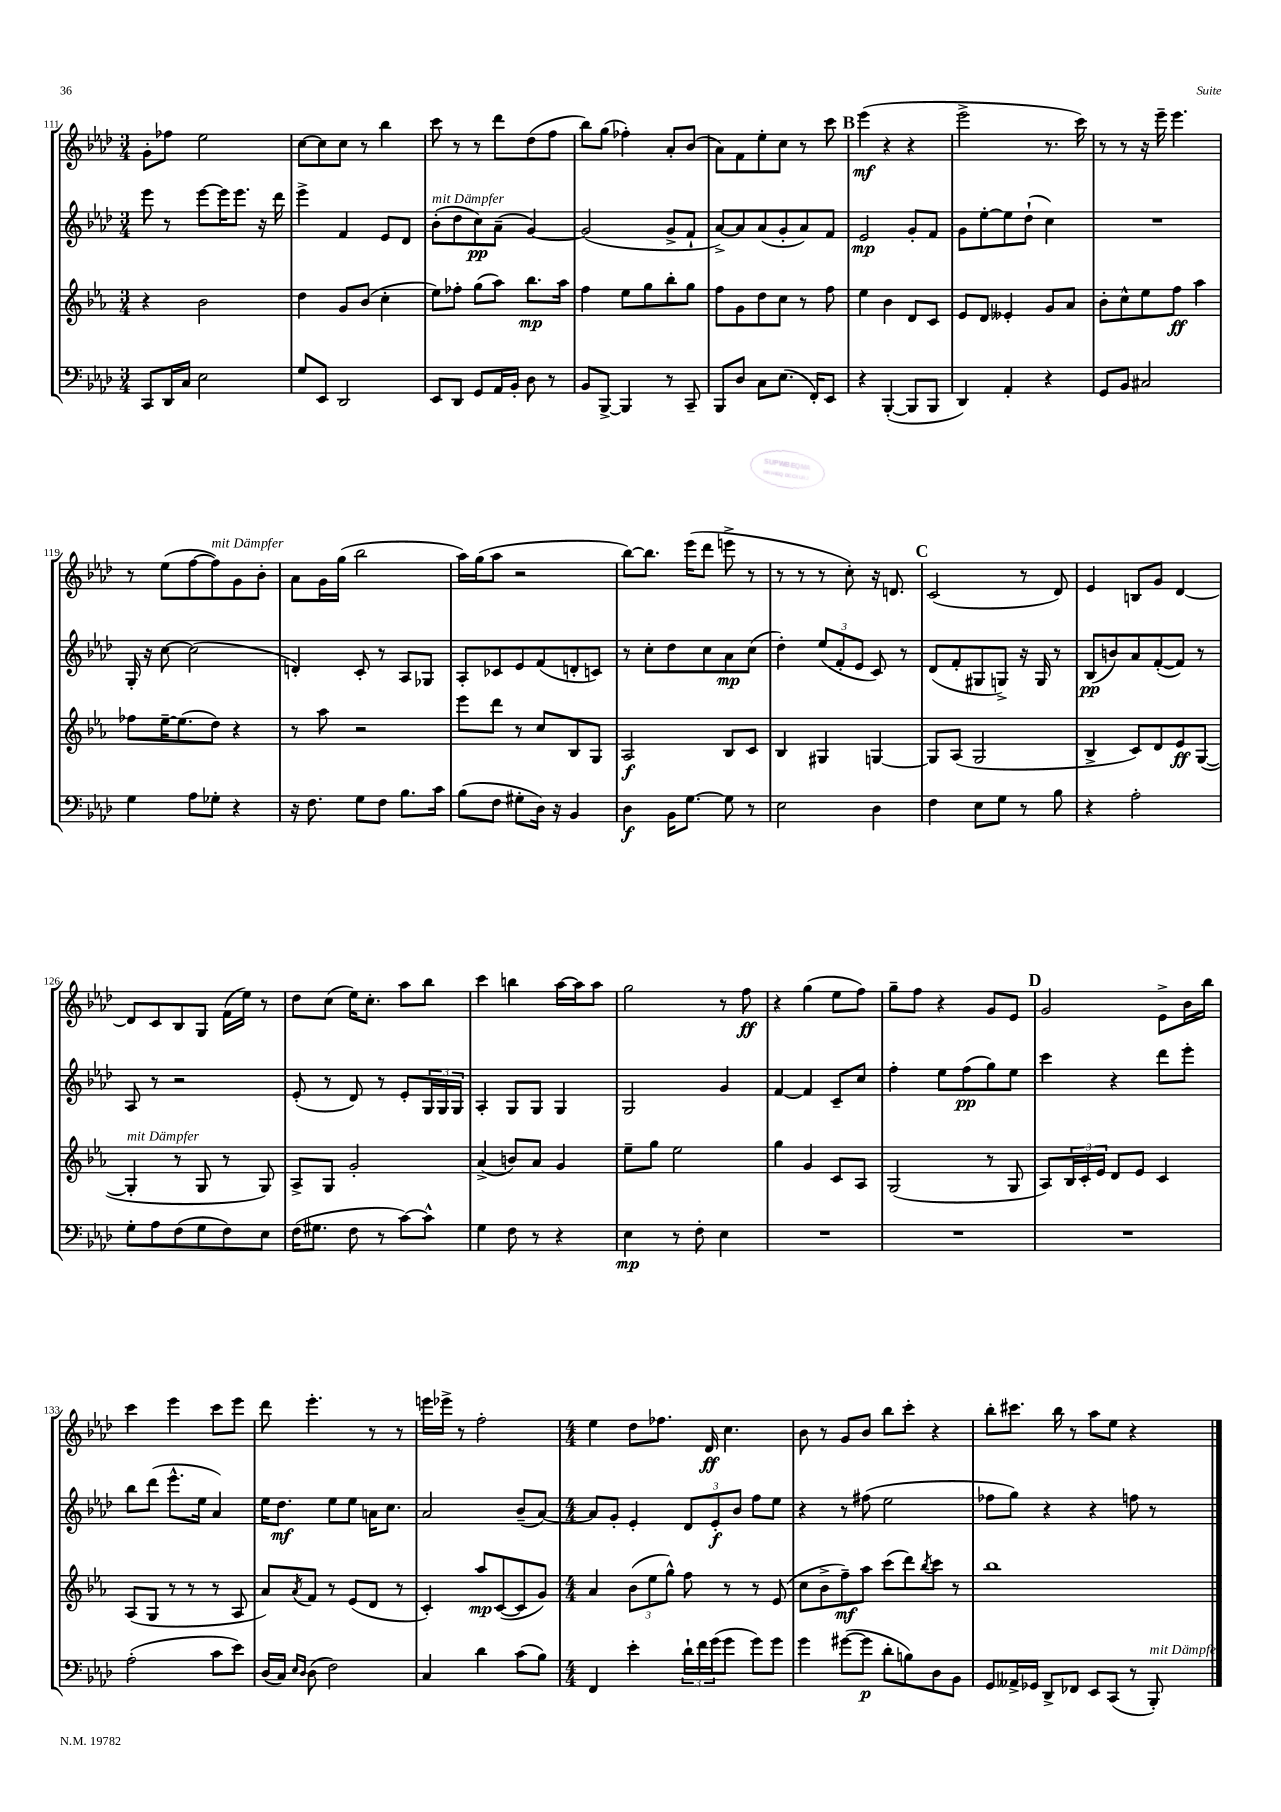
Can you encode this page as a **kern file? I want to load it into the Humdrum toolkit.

**kern	**kern	**kern	**kern
*staff4	*staff3	*staff2	*staff1
*clefF4	*clefG2	*clefG2	*clefG2
*k[b-e-a-d-]	*k[b-e-a-]	*k[b-e-a-d-]	*k[b-e-a-d-]
*M3/4	*M3/4	*M3/4	*M3/4
8CC	4r	8eee-	8g'
16DD-	.	8r	8ff-
16C	.	.	.
2E-	2b-	[8eee-	2ee-
.	.	16eee-]	.
.	.	8.eee-	.
.	.	16r	.
.	.	16ddd-	.
=	=	=	=
8G	4dd	4eee-^	[8cc
8EE-	.	.	8cc]
2DD-	8g	4f	8cc
.	(8b-	.	8r
.	4cc'	8e-	4bb-
.	.	8d-	.
=	=	=	=
8EE-	8ee-)	(8b-'	8ccc
8DD-	8ff-'	8dd-	8r
8GG	(8gg	8cc)	8r
16AA-	8aa-)	(8a-~	8ddd-
16BB-'	.	.	.
8D-	8.bb-	[4g)	(8dd-
8r	.	.	8ff
.	16aa-	.	.
=	=	=	=
8BB-	4ff	(2g]	8bb-)
[8BBB-^	.	.	(8gg
4BBB-]	8ee-	.	4ff-')
.	8gg	.	.
8r	8bb-'	8g^	8a-'
8CC~	8gg	8f`	(8b-
=	=	=	=
8BBB-	8ff	[8a-^)	8a-)
8D-	8g	8a-]	8f
8C	8dd	(8a-	8ee-'
(8.E-	8cc	8g'	8cc
.	8r	8a-)	8r
16FF')	.	.	.
8EE-	8ff	8f	8ccc
=	=	=	=
4r	4ee-	2e-	(4eee-
([4BBB-'	4b-	.	4r
8BBB-]	8d	8g'	4r
8BBB-	8c	8f	.
=	=	=	=
4DD-)	8e-	8g	2eee-^
.	8d	[8ee-'	.
4AA-'	4e--'	8ee-]	.
.	.	(8dd-`	.
4r	8g	4cc)	8.r
.	8a-	.	.
.	.	.	16ccc)
=	=	=	=
8GG	8b-'	2.r	8r
8BB-	8cc^^	.	8r
2C#	8ee-	.	16r
.	.	.	16eee-~
.	8ff	.	4.eee-
.	4aa-	.	.
=	=	=	=
4G	8ff-	16G'	8r
.	.	16r	.
.	[16ee-~	[8cc	(8ee-
.	(8.ee-]	.	.
8A-	.	(2cc]	[8ff
8G-'	8dd)	.	8ff])
4r	4r	.	8g
.	.	.	8b-'
=	=	=	=
16r	8r	4d')	8a-
8.F	.	.	.
.	8aa-	.	16g
.	.	.	(16gg
8G	2r	8c'	2bb-
8F	.	8r	.
8.B-	.	8A-	.
.	.	8G-	.
16c	.	.	.
=	=	=	=
(8B-	8eee-	8A-'	16aa-)
.	.	.	(16gg
8F	8ddd	8c-	8aa-
8G#'	8r	8e-	2r
16D-)	8cc	(8f	.
16r	.	.	.
4BB-	8B-	8d'	.
.	8G	8c)	.
=	=	=	=
4D-	2A-	8r	[8bb-)
.	.	8cc'	8.bb-]
16BB-	.	8dd-	.
[8.G	.	.	(16eee-
.	.	8cc	8ddd-
8G]	8B-	8a-	8eee^
8r	8c	(8cc	8r
=	=	=	=
2E-	4B-	4dd-')	8r
.	.	.	8r
.	4G#	(12ee-	8r
.	.	12f'	.
.	.	.	8cc')
.	.	12e-	.
4D-	[4G	8c)	16r
.	.	.	8.d
.	.	8r	.
=	=	=	=
4F	8G]	(8d-	(2c
.	(8A-	8f'	.
8E-	2G	8G#	.
8G	.	8G^)	.
8r	.	16r	8r
.	.	16G	.
8B-	.	8r	8d-)
=	=	=	=
4r	4B-^	(8B-	4e-
.	.	8b)	.
2A-'	8c)	8a-	8B
.	8d	([8f'	8g
.	8e-	8f])	[4d-
.	([8G	8r	.
=	=	=	=
8G'	4G']	8A-	8d-]
8A-	.	8r	8c
(8F	8r	2r	8B-
8G	8G	.	8G
8F)	8r	.	(16f
.	.	.	16ee-)
8E-	8G)	.	8r
=	=	=	=
(16F	8A-^	(8e-'	8dd-
8.G#	.	.	.
.	8G	8r	(8cc
8F	2g'	8d-)	16ee-)
.	.	.	8.cc'
8r	.	8r	.
[8c)	.	8e-'	8aa-
8c^^]	.	24G	8bb-
.	.	24G	.
.	.	24G	.
=	=	=	=
4G	(4a-^	4A-'	4ccc
8F	8b)	8G	4bb
8r	8a-	8G	.
4r	4g	4G	[16aa-
.	.	.	16aa-]
.	.	.	8aa-
=	=	=	=
4E-	8ee-~	2G	2gg
.	8gg	.	.
8r	2ee-	.	.
8F'	.	.	.
4E-	.	4g	8r
.	.	.	8ff
=	=	=	=
2.r	4gg	[4f	4r
.	4g	4f]	(4gg
.	8c	8c~	8ee-
.	8A-	8cc	8ff)
=	=	=	=
2.r	(2G	4ff'	8gg~
.	.	.	8ff
.	.	8ee-	4r
.	.	(8ff	.
.	8r	8gg)	8g
.	8G	8ee-	8e-
=	=	=	=
2.r	8A-)	4ccc	2g
.	24B-	.	.
.	24c'	.	.
.	24e-	.	.
.	8d	4r	.
.	8e-	.	.
.	4c	8ddd-	8e-^
.	.	8eee-'	16b-
.	.	.	16bb-
=	=	=	=
(2A-'	(8A-	8bb-	4ccc
.	8G	(8ddd-	.
.	8r	8.eee-^^	4eee-
.	8r	.	.
.	.	16ee-	.
8c	8r	4a-)	8ccc
8e-)	8A-	.	8eee-
=	=	=	=
(16D-	8a-)	16ee-	8ddd-
16C)	.	8.dd-	.
16qqE-	.	.	.
16qqD-	8qa-	.	.
(8D-	8f	.	4.eee-'
2F)	8r	8ee-	.
.	(8e-	8ee-	.
.	8d	16a	8r
.	.	8.cc	.
.	8r	.	8r
=	=	=	=
4C	4c')	2a-	16eee
.	.	.	16eee-^
.	.	.	8r
4d-	8aa-	.	2ff'
.	([8c	.	.
(8c	8c]	(8b-~	.
8B-)	8g)	[8a-)	.
=	=	=	=
*M4/4	*M4/4	*M4/4	*M4/4
4FF	4a-	8a-]	4ee-
.	.	8g'	.
4e-'	(12b-	4e-'	8dd-
.	12ee-	.	.
.	.	.	8.ff-
.	12gg^^)	.	.
24d-`	8ff	12d-	.
24f	.	.	.
.	.	.	16d-
(24g	.	12e-'	.
8g	8r	.	4.cc
.	.	12b-	.
8g)	8r	8ff	.
8g	(8e-	8ee-	.
=	=	=	=
4g	8cc	4r	8b-
.	8b-^	.	8r
([8g#	8ff~)	8r	8g
8g#]	8aa-	(8ff#	8b-
8d-'	(8ccc	2ee-	8bb-
8B)	8ddd)	.	8ccc'
.	8qbb-	.	.
8D-	8ccc	.	4r
8BB-	8r	.	.
=	=	=	=
8GG	1bb-	8ff-	8bb-'
16AA--^	.	8gg)	8.ccc#
16GG-	.	.	.
8DD-^	.	4r	.
.	.	.	16bb-
8FF-	.	.	8r
8EE-	.	4r	8aa-
(8CC	.	.	8ee-
8r	.	8ff	4r
8BBB-')	.	8r	.
==	==	==	==
*-	*-	*-	*-
